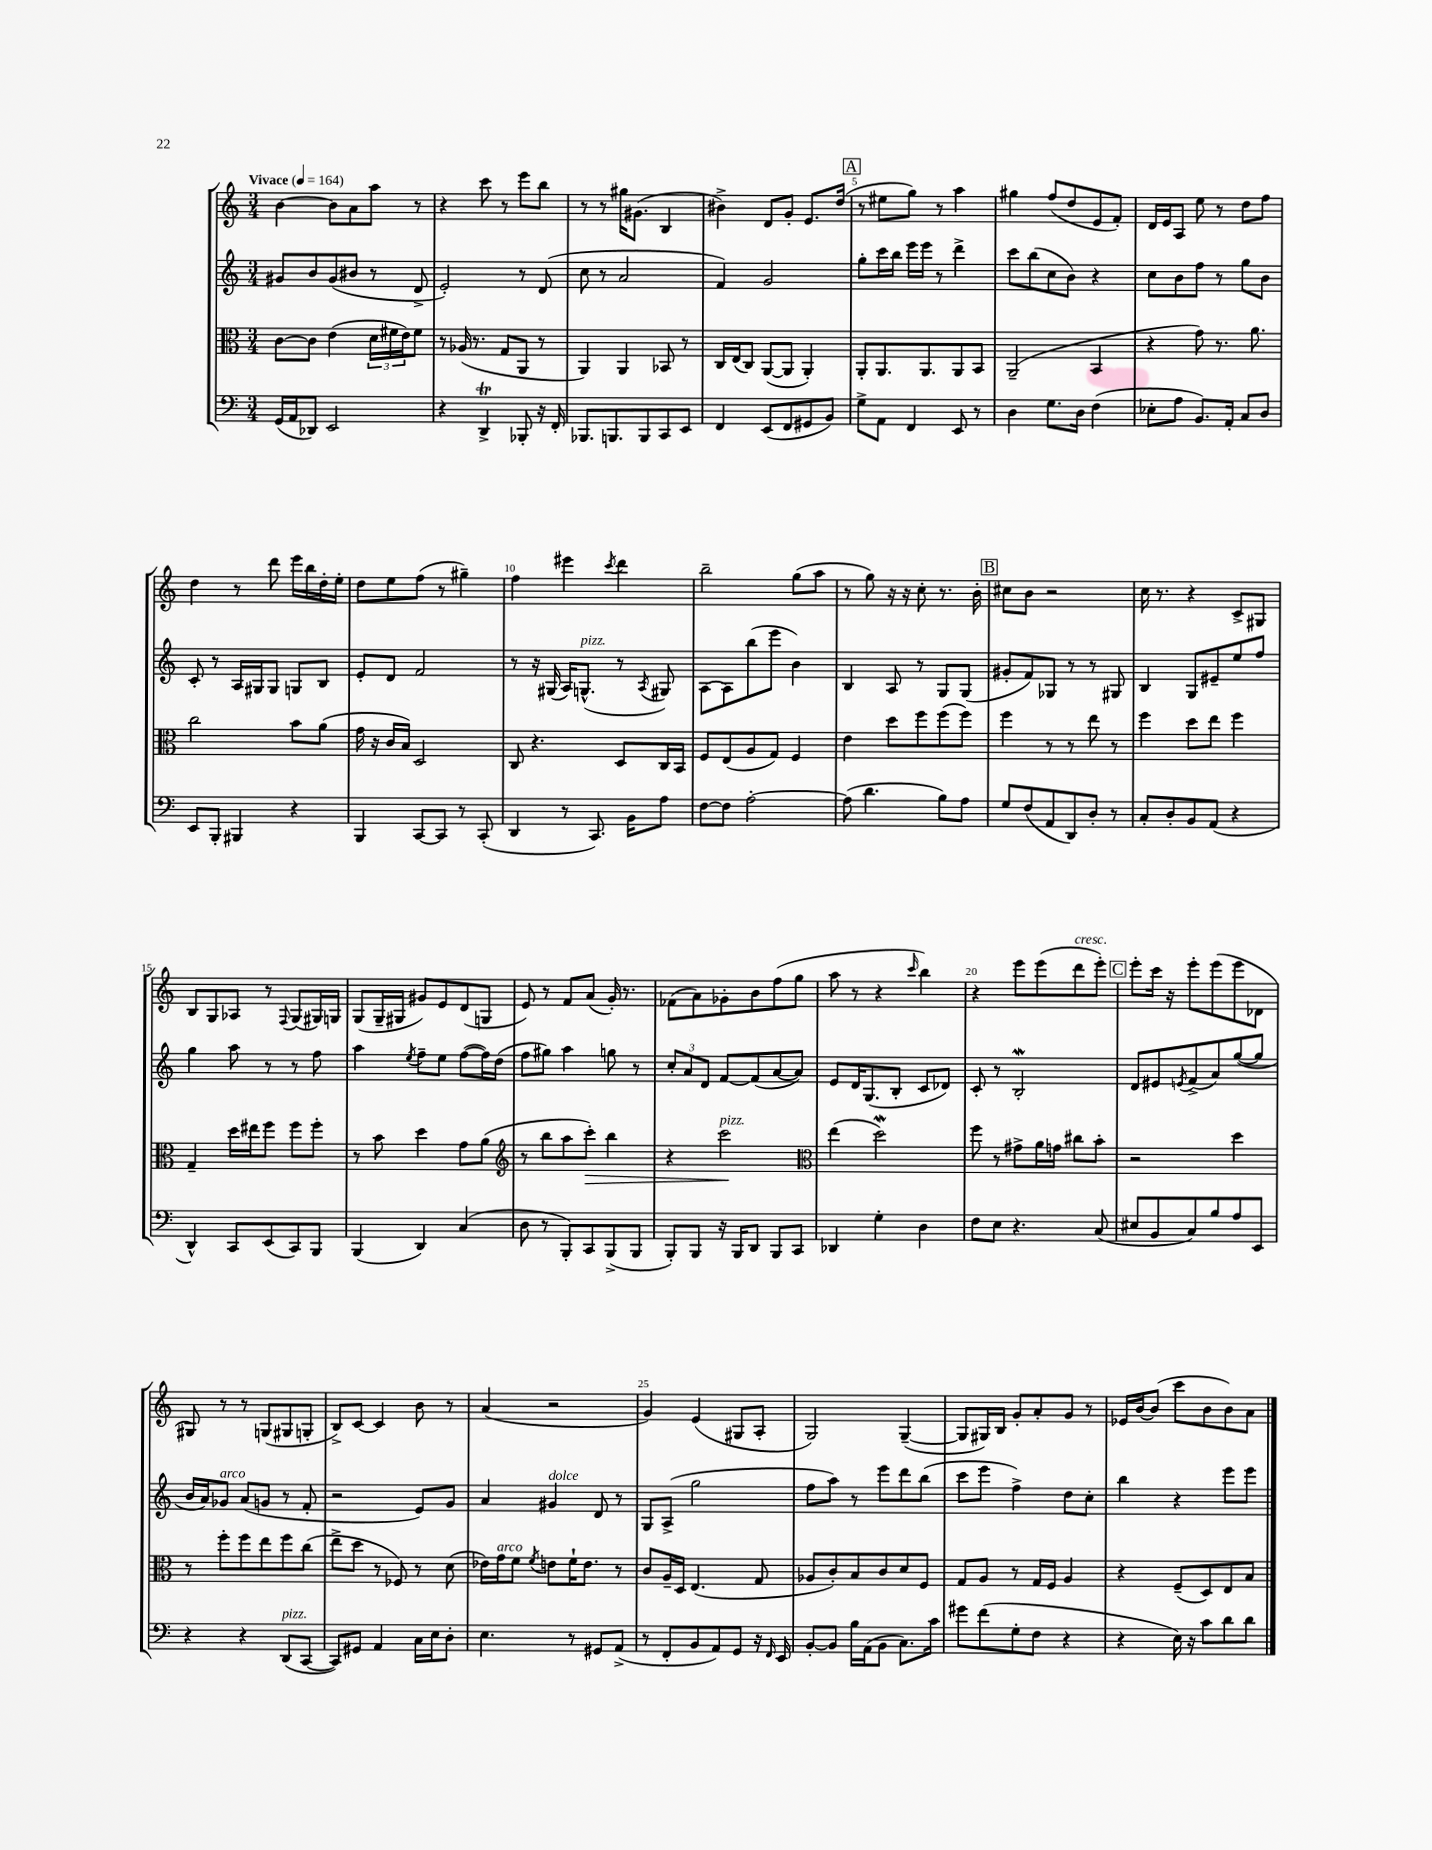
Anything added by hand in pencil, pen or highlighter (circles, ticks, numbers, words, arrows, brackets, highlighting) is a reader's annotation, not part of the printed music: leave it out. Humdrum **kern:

**kern	**kern	**dynam	**kern	**kern
*part4	*part3	*part3	*part2	*part1
*staff4	*staff3	*staff3	*staff2	*staff1
*clefF4	*clefC3	*	*clefG2	*clefG2
*k[]	*k[]	*	*k[]	*k[]
*M3/4	*M3/4	*	*M3/4	*M3/4
*MM164	*MM164	*	*MM164	*MM164
=1	=1	=1	=1	=1
!	!	!	!	!LO:TX:a:B:t=Vivace
(16GG/LL	[8c\L	.	8g#X/L	[4b\
16AA/J	.	.	.	.
8DD-X/J)	8c\J]	.	8b/	.
2EE/	(4e\	.	(8g#/	8b\L]
.	.	.	8b#X/J	8a\
.	24d\LL	.	8r	8aa\J
.	24f#X\	.	.	.
.	24e\J)	.	.	.
.	8f#\J	.	8d^/	8r
=2	=2	=2	=2	=2
4r	8r	.	2e'/)	4r
.	(16A-X/	.	.	.
.	8.r	.	.	.
4DDT^/	.	.	.	8ccc\
.	8G/L	.	.	8r
8BBB-X'/	8AA/J	.	8r	8eee\L
16r	8r	.	(8d/	8bb\J
16FF'/	.	.	.	.
=3	=3	=3	=3	=3
8.BBB-X/L	4AA/)	.	8cc\	8r
.	.	.	8r	8r
8.BBBn/	.	.	.	.
.	4AA/	.	2a/	16gg#X\KL
.	.	.	.	(8.g#X\J
8BBB/	.	.	.	.
8CC/	8BB-X/	.	.	4B/
8EE/J	8r	.	.	.
=4	=4	=4	=4	=4
4FF/	16C/LL	.	4f/)	4b#X^\)
.	(16E/J	.	.	.
.	8C/J)	.	.	.
(8EE/L	([8AA/L	.	2g/	8d/L
8FF/	8AA/J]	.	.	8g'/J
8GG#X/	4AA'/)	.	.	8.e/L
8BB/J)	.	.	.	.
.	.	.	.	(16dd/Jk
!!LO:REH:place=s1:t=A
=5	=5	=5	=5	=5
8G^\L	8AA'/L	.	8gg'\L	8r
8AA\J	8.AA/	.	16ccc\L	8ee#X\L
.	.	.	16bb\JJ	.
4FF/	.	.	16eee\LL	8gg\J)
.	8.AA/	.	16eee\JJ	.
.	.	.	8r	8r
8EE/	8AA/	.	4ddd^\	4aa\
8r	8BB/J	.	.	.
=6	=6	=6	=6	=6
4D\	(2AA~/	.	8ccc\L	4gg#X\
.	.	.	(8bb\	.
8.G\L	.	.	8cc\	(8ff/L
.	.	.	8b\J)	8dd/
16D\Jk	.	.	.	.
(4F\	4BB/	.	4r	8e/
.	.	.	.	8f'/J)
=7	=7	=7	=7	=7
8E-X'\L	4r	.	8cc\L	16d/LL
.	.	.	.	16e/J
8A\J	.	.	8b\	8A/J
8.BB/L)	8g\)	.	8ff\J	8ee\
.	8.r	.	8r	8r
16AA'/Jk	.	.	.	.
8C/L	.	.	8gg\L	8dd\L
.	8.a\	.	.	.
8D/J	.	.	8b\J	8ff\J
!!LO:LB:g=z
=8	=8	=8	=8	=8
8EE/L	2cc\	.	8c'/	4dd\
8BBB'/J	.	.	8r	.
4BBB#X/	.	.	16A/LL	8r
.	.	.	16G#X/J	.
.	.	.	8G#/J	8ddd\
4r	8b\L	.	8Gn/L	16eee\LL
.	.	.	.	16bb\
.	(8a\J	.	8B/J	16dd'\
.	.	.	.	16ee'\JJ
=9	=9	=9	=9	=9
4BBB/	16g\	.	8e'/L	8dd\L
.	16r	.	.	.
.	16c/LL	.	8d/J	8ee\
.	16B/JJ)	.	.	.
[8CC/L	2D/	.	2f/	(8ff\J
8CC/J]	.	.	.	8r
8r	.	.	.	4gg#X~\)
(8CC'/	.	.	.	.
=10	=10	=10	=10	=10
4DD/	8C/	.	8r	4ff\
.	4.r	.	16r	.
.	.	.	(16G#X/	.
8r	.	.	16A/KL)	4eee#X\
!	!	!	!LO:TX:a:i:t=pizz.	!
.	.	.	(8.Gn^^/J	.
8.CC/)	.	.	.	.
.	.	.	.	8qccc/
.	8D/L	.	8r	4ddd\
16BB\KL	.	.	.	.
.	.	.	8qA/	.
8A\J	16C/L	.	8G#X/)	.
.	16BB/JJ	.	.	.
=11	=11	=11	=11	=11
[8F\L	8F/L	.	[8A\L	2bb~\
8F\J]	(8E/	.	8A\]	.
[2A'\	8A/	.	(8bb\	.
.	8G/J)	.	8eee\J	.
.	4F/	.	4b\)	(8gg\L
.	.	.	.	8aa\J
=12	=12	=12	=12	=12
(8A\]	4e\	.	4B/	8r
4.d\	.	.	.	8gg\)
.	8dd\L	.	8A/	16r
.	.	.	.	16r
.	8ff\	.	8r	8cc'\
8B\L)	(8ff\	.	8G/L	8.r
8A\J	8ff\J)	.	(8G/J	.
.	.	.	.	16b'\
!!LO:REH:place=s1:t=B
=13	=13	=13	=13	=13
8G/L	4ff\	.	8g#X'/L	8cc#X\L
(8F/	.	.	8f/)	8b\J
8AA/	8r	.	8G-X/J	2r
8DD/)	8r	.	8r	.
8D'/J	8ee\	.	8r	.
8r	8r	.	8G#X/	.
=14	=14	=14	=14	=14
8C'/L	4ff\	.	4B/	16cc\
.	.	.	.	8.r
8D'/	.	.	.	.
8BB/	8dd\L	.	8G/L	4r
(8AA/J	8ee\J	.	8e#X~/	.
4r	4ff\	.	8ee/	8c^/L
.	.	.	8ff/J	8G#X/J
!!LO:LB:g=z
=15	=15	=15	=15	=15
4DD^^/)	4G~/	.	4gg\	8B/L
.	.	.	.	8G/
8CC/L	16dd\LL	.	8aa\	8A-X/J
.	16ee#X\J	.	.	.
(8EE/	8ff\J	.	8r	8r
.	.	.	.	8qqF/
8CC/)	8ff\L	.	8r	(8G/L
8BBB/J	8ff'\J	.	8ff\	16G#X/L)
.	.	.	.	16Gn/JJ
=16	=16	=16	=16	=16
(4BBB/	8r	.	4aa\	(8G/L
.	8b\	.	.	16G~/L
.	.	.	.	16G#X/JJ
.	.	.	8qee/	.
4DD/)	4dd\	.	8ff~\L	8g#X/L)
.	.	.	8ee\J	8e/
(4C/	8g\L	.	([8ff\L	(8d/
.	(8a\J	.	16ff\L])	8Gn/J
.	.	.	(16dd\JJ	.
=17	=17	=17	=17	=17
*	*clefG2	*	*	*
8D\	8r	.	8ff\L	8e/)
8r	8bb\L	.	8gg#X\J)	8r
8BBB'/L)	8aa\	.	4aa\	8f/L
!	!	!LO:HP:b	!	!
8CC/	8ccc'\J)	>	.	(8a/J
(8BBB^/	4bb\	.	8ggn\	16g'/)
.	.	.	.	8.r
8BBB/J	.	.	8r	.
=18	=18	=18	=18	=18
8BBB'/L)	4r	.	12cc'/L	(8f-X\L
.	.	.	12a/	.
8BBB/J	.	.	.	8a\)
.	.	.	12d/J	.
!	!LO:TX:a:i:t=pizz.	!	!	!
16r	2ccc\	.	[8f/L	8g-X'\
16BBB/KL	.	.	.	.
8DD/J	.	.	(8f/]	8b\
8BBB/L	.	.	[8a/	(8ff\
8CC/J	.	.	8a/J])	8gg\J
.	.	]	.	.
=19	=19	=19	=19	=19
*	*clefC3	*	*	*
4DD-X/	(4ee\	.	8e/L	8aa\
.	.	.	16d/K	8r
.	.	.	(8.G/	.
4G'\	2ddW\)	.	.	4r
.	.	.	8B'/J	.
.	.	.	.	16qqccc/
4D\	.	.	8c/L	4bb\)
.	.	.	8d-X/J)	.
=20	=20	=20	=20	=20
8F\L	8ff\	.	8c'/	4r
8E\J	8r	.	8r	.
4.r	8g#X^\L	.	2BW'/	8eee\L
.	16a\L	.	.	(8eee\
.	16gn\JJ	.	.	.
!	!	!	!	!LO:TX:a:i:t=cresc.
.	8cc#X\L	.	.	8ddd\
(8C/	8b'\J	.	.	8eee'\J)
!!LO:REH:place=s1:t=C
=21	=21	=21	=21	=21
8E#X/L	2r	.	8d/L	8eee'\L
8BB/	.	.	8e#X/	16ccc\Jk
.	.	.	.	16r
.	.	.	8qen/	.
8C/)	.	.	(8f^/	8eee'\L
8B/	.	.	8a/)	(8eee\
8A/	4dd\	.	([8gg/	8eee\
8EE/J	.	.	8gg/J]	8d-X\J
!!LO:LB:g=z
=22	=22	=22	=22	=22
4r	8r	.	16b/LL	8G#X/)
.	.	.	16a/J)	.
!	!	!	!LO:TX:a:i:t=arco	!
.	8ff'\L	.	8g-X/J	8r
4r	8ff\	.	(8a/L	8r
.	8ee\	.	8gn/J	(8Gn/L
!LO:TX:a:i:t=pizz.	!	!	!	!
(8DD/L	8ff\	.	8r	8G#X/
[8CC/J	(8cc\J	.	8f'/	8Gn'/J
=23	=23	=23	=23	=23
8CC/L])	8ee^\L	.	2r	8B^/L)
8GG#X/J	8dd\J	.	.	[8c/J
4AA/	8r	.	.	4c/]
.	8F-X/)	.	.	.
16C\LL	8r	.	8e/L)	8b\
16E\J	.	.	.	.
8D'\J	(8d\	.	8g/J	8r
=24	=24	=24	=24	=24
4.E\	16e-X\LL)	.	4a/	(4a/
!	!LO:TX:a:i:t=arco	!	!	!
.	16g\J	.	.	.
.	8f\J	.	.	.
.	8qf/	.	.	.
!	!	!	!LO:TX:a:i:t=dolce	!
.	8en\L	.	4g#X/	2r
8r	16f`\K	.	.	.
.	8.e\J	.	.	.
8GG#X/L	.	.	8d/	.
(8AA^/J	8r	.	8r	.
=25	=25	=25	=25	=25
8r	8c/L	.	8G/L	4g/)
8FF'/L	16A~/L	.	(8A^/J	.
.	16D/JJ	.	.	.
8BB/	(4.E/	.	2gg\	(4e/
8AA/)	.	.	.	.
8GG/J	.	.	.	8G#X/L
16r	8G/	.	.	8A'/J
16qqFF/	.	.	.	.
16EE/	.	.	.	.
=26	=26	=26	=26	=26
[8BB'/L	8A-X/L	.	8ff\L	2G/)
8BB/J]	8c'/)	.	8aa\J)	.
16B\LL	8B/	.	8r	.
(16AA\J	.	.	.	.
8BB\J	8c/	.	8eee\L	.
8.C\L)	8d/	.	8ddd\	([4G~/
.	8F/J	.	(8bb\J	.
16c\Jk	.	.	.	.
=27	=27	=27	=27	=27
8g#X\L	8G/L	.	8ccc\L	8G/L]
(8f\	8A/J	.	8eee\J	16G#X/L)
.	.	.	.	16B/JJ
8G'\	8r	.	4ff^\)	8g'/L
8F\J	16G/LL	.	.	8a'/
.	16F/JJ	.	.	.
4r	4A/	.	8dd\L	8g/J
.	.	.	8cc'\J	8r
=28	=28	=28	=28	=28
4r	4r	.	4bb\	16e-X/LL
.	.	.	.	[16b/J
.	.	.	.	(8b/J]
16E\)	(8F~/L	.	4r	8ccc\L
16r	.	.	.	.
8c\L	8D/)	.	.	8b\
8d\	8E/	.	8eee\L	8b\)
8d\J	8B/J	.	8eee\J	8a\J
==	==	==	==	==
*-	*-	*-	*-	*-
